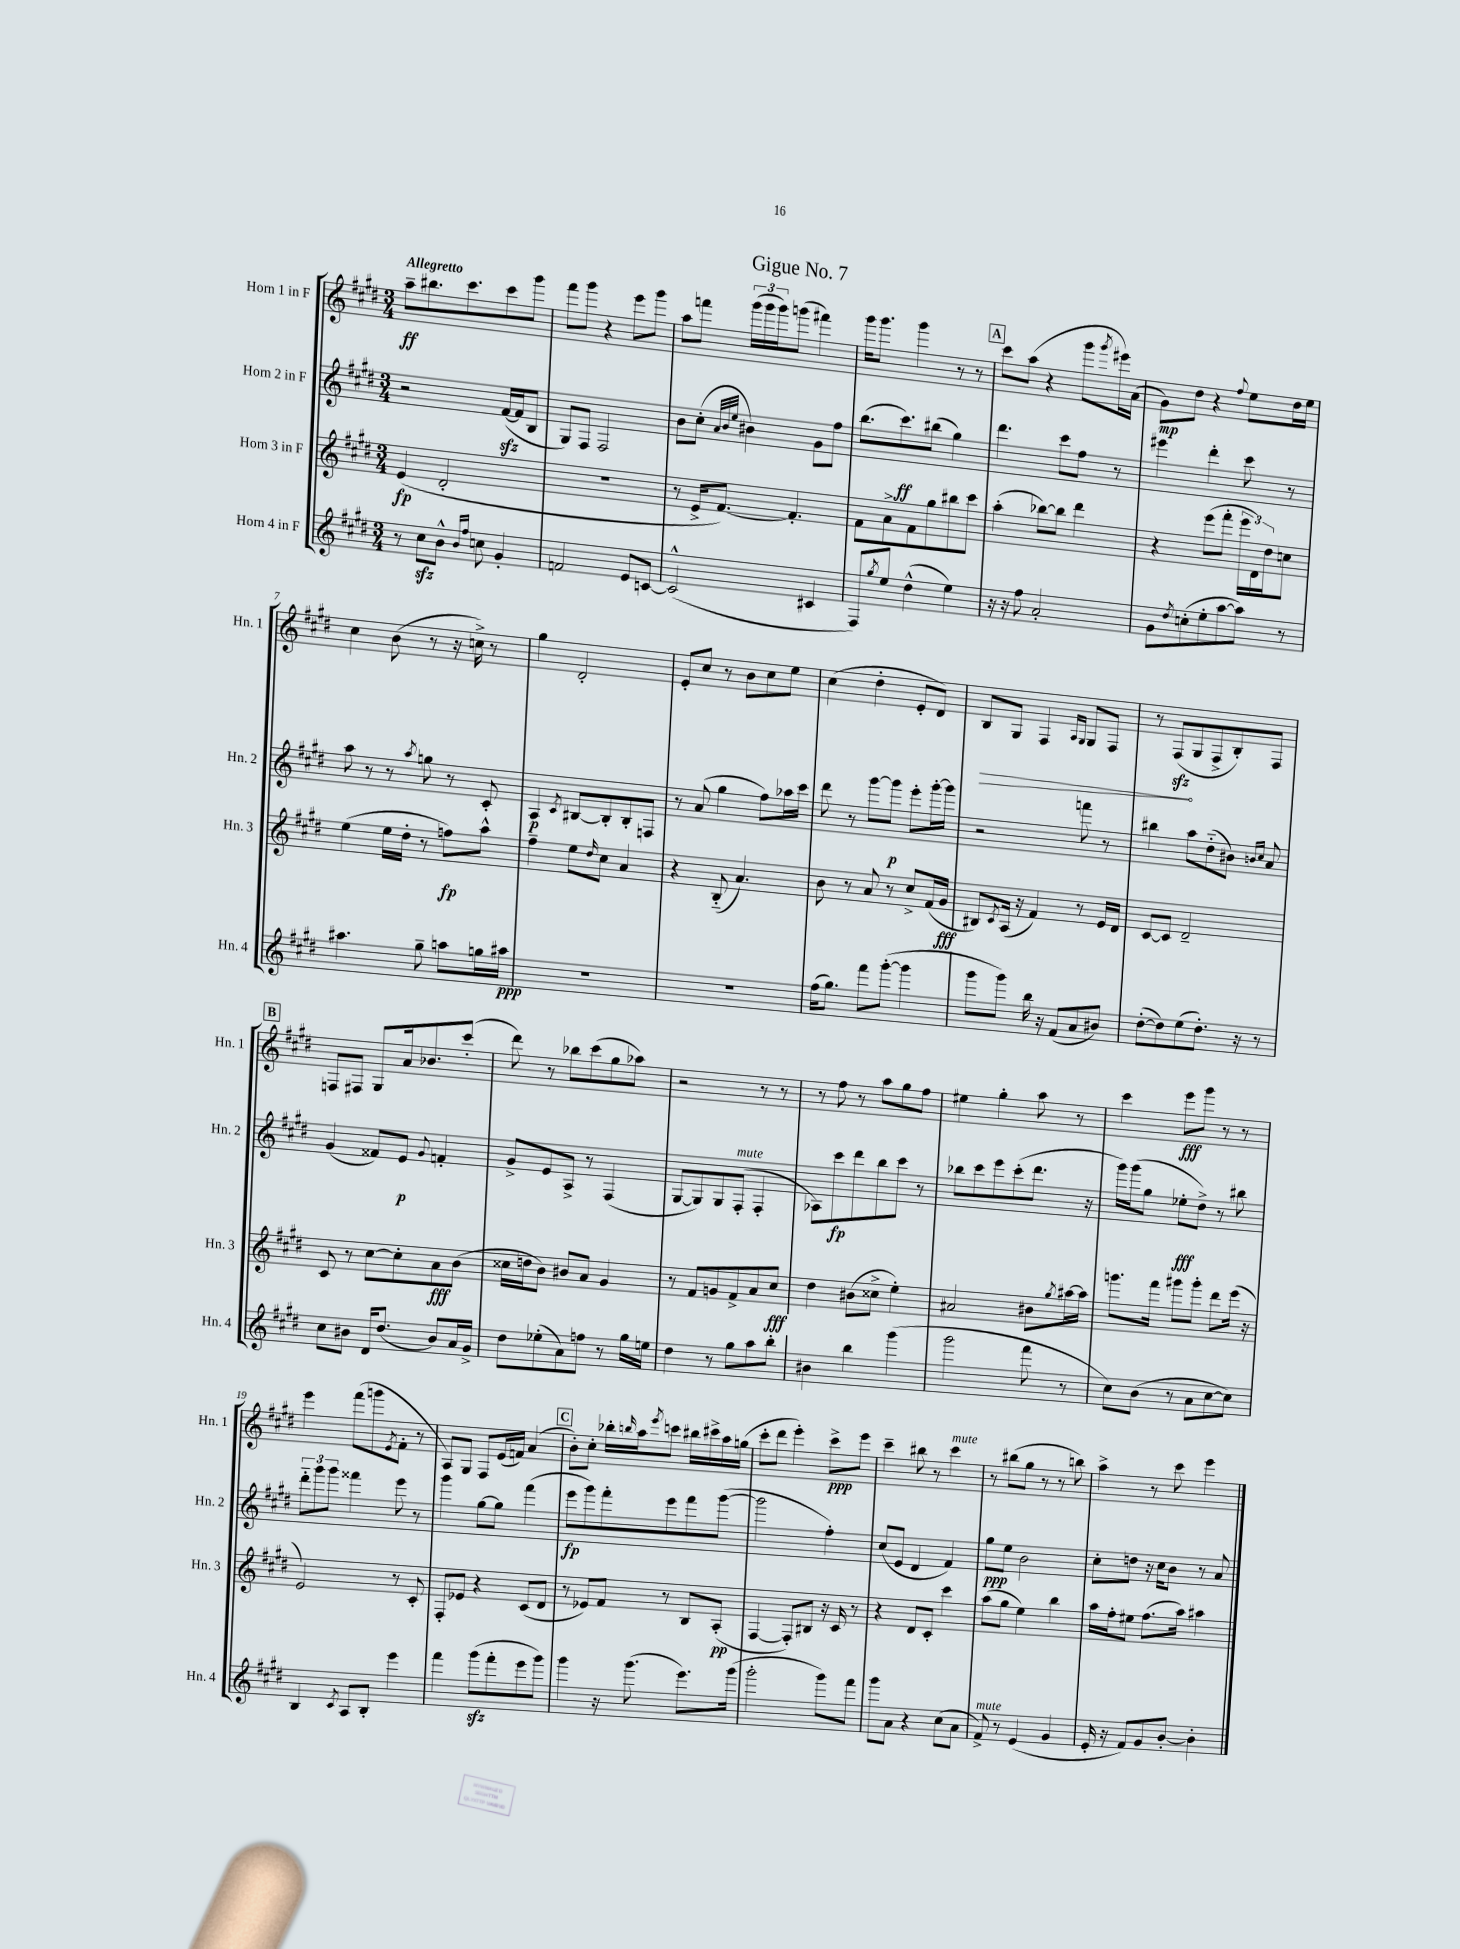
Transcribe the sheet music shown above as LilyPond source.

\header { title = "Gigue No. 7" }
<<
\new StaffGroup <<
\new Staff = "s0" \with { instrumentName = "Horn 1 in F" shortInstrumentName = "Hn. 1" } {
    \clef treble \key e \major \numericTimeSignature \time 3/4 \tempo "Allegretto"
    a''8--\ff bis''8. cis'''8. cis'''8 gis'''8 |
    fis'''8 gis'''8 r4 e'''8 gis'''8 |
    a''8 f'''8 \tuplet 3/2 { gis'''16( gis'''16 gis'''16) } g'''8( fis'''4) |
    gis'''16 gis'''8. gis'''4 r8 r8 |
    \mark \markup { \box "A" } cis'''8 a''8( r4 gis'''8 \acciaccatura { gis'''8 } eis'''16) a'16( |
    gis'8\mp) dis''8 r4 \appoggiatura { fis''8 } e''8 dis''16 e''16 |
    cis''4 b'8( r8 r16 c''16->) r8 |
    gis''4 dis'2-. |
    e'8-. cis''8 r8 b'8 cis''8 e''8 |
    cis''4( dis''4-. e'8-. dis'8) |
    \once \override Hairpin.circled-tip = ##t b8\> gis8 fis4 \grace { a16 gis16 } gis8 fis8 |
    r8 fis8\sfz\!( gis8 fis8-> b8-.) fis8 |
    \mark \markup { \box "B" } f8 fis8 gis8 a'16 bes'8. cis'''8-.( |
    dis'''8) r8 bes''8 cis'''8( gis''8 aes''8) |
    r2 r8 r8 |
    r8 fis''8 r8 a''8 gis''8 fis''8 |
    eis''4 gis''4-. a''8 r8 |
    cis'''4 e'''8\fff gis'''8 r8 r8 |
    e'''4 fis'''8( g'''8 \acciaccatura { e'8 } fis'8-. r8 |
    a8) gis8 fis8 e'16( f'16) a'4( |
    \mark \markup { \box "C" } b'8-.) cis''8-. bes''16-. \grace { b''16 } a''16 \acciaccatura { e'''8 } c'''8 bis''16 cis'''16-> a''16 g''16( |
    cis'''8-. dis'''8 e'''4-.) cis'''8->\ppp e'''8 |
    cis'''4-- bis''8 r8 cis'''4^\markup { \italic "mute" } |
    r8 bis''8( gis''8 r8 r8 b''8) |
    a''4-> r8 cis'''8 e'''4 \bar "|." |
}
\new Staff = "s1" \with { instrumentName = "Horn 2 in F" shortInstrumentName = "Hn. 2" } {
    \clef treble \key e \major \numericTimeSignature \time 3/4
    r2 fis'16~\sfz( fis'16 b8 |
    gis8) fis8 fis2 |
    b'8 cis''8-.( \grace { a'32 b'32 e''32 } bis'4) gis'8 fis''8 |
    b''8.( cis'''8.\ff) bis''8( gis''4) |
    \mark \markup { \box "A" } dis'''4. cis'''8 fis''8 r8 |
    eis'''4 dis'''4-. cis'''8 r8 |
    a''8 r8 r8 \acciaccatura { a''8 } g''8 r8 cis'8-. |
    a4\p \acciaccatura { cis'8 } bis8~ bis8-. bis8-. f8 |
    r8 a'8( gis''4 fis''8) aes''16 cis'''16 |
    dis'''8 r8 gis'''8~ gis'''8\p e'''8-. gis'''16~-. gis'''16 |
    r2 f'''8 r8 |
    bis''4 a''8 dis''8-_( bis'8) \grace { b'16 cis''16 } a'8 |
    \mark \markup { \box "B" } gis'4( fisis'8) e'8\p \appoggiatura { gis'8 } f'4-. |
    gis'8-> e'8 a8-> r8 fis4( |
    gis8~ gis8) gis8 fis8-.^\markup { \italic "mute" }( fis4-. |
    aes8) cis'''8\fp dis'''8 b''8 cis'''8 r8 |
    bes''8 cis'''8 e'''8 cis'''8-.( dis'''8. r16 |
    gis'''16) gis'''16( gis''8 ees''8-.\fff dis''8->) r8 bis''8 |
    \tuplet 3/2 { dis'''8-_ gis'''8 gis'''8 } fisis'''4 e'''8 r8 |
    gis'''4 gis''8~ gis''8 fis'''4( |
    \mark \markup { \box "C" } e'''8\fp gis'''8) fis'''8-. e'''8 fis'''8 gis'''8~( |
    gis'''2 fis''4-.) |
    cis''8( e'8 dis'4 fis'4) |
    gis''8\ppp e''8 b'2 |
    cis''8-. d''8 r16 cis''16 b'8 r8 a'8 \bar "|." |
}
\new Staff = "s2" \with { instrumentName = "Horn 3 in F" shortInstrumentName = "Hn. 3" } {
    \clef treble \key e \major \numericTimeSignature \time 3/4
    e'4\fp( dis'2-. |
    R2. |
    r8 e'16-> fis'8.~) fis'4.-. |
    fis'8 a'8-> fis'8 gis''8 bis''8 cis'''8 |
    \mark \markup { \box "A" } a''4-.( bes''8~) bes''8 dis'''4 |
    r4 e'''8( fis'''8-. \tuplet 3/2 { e'''16 dis'16) dis''16 } c''8 |
    e''4( e''16 dis''16-. r8 f''8\fp) a''8-^ |
    fis''4-- e''8 \grace { dis''16 } cis''8 a'4 |
    r4 b8-_( a'4.) |
    b'8 r8 a'8 r8 cis''8-> fis'16( gis'16\fff |
    bis8) \acciaccatura { cis'8 } a16( r16 fis'4) r8 e'16 dis'16 |
    cis'8~ cis'8 dis'2-- |
    \mark \markup { \box "B" } cis'8 r8 cis''8~ cis''8-. a'8\fff b'8( |
    cisis''16 d''16 b'8) bis'8 a'8 gis'4 |
    r8 fis'8 g'8 fis'8-> a'8 cis''8\fff |
    dis''4 bis'8( cisis''8-> e''4-.) |
    ais'2 bis'8 \acciaccatura { gis''8 } ais''16~ ais''16 |
    g'''8. fis'''16 gis'''8 gis'''8-. dis'''8 e'''16( r16 |
    e'2) r8 cis'8-. |
    fis8-. ees'8 r4 cis'8( dis'8 |
    \mark \markup { \box "C" } r8 ees'8) fis'8 r8 b8 a8-.\pp( |
    fis4~ fis8-.) bis8 r16 cis'16 r8 |
    r4 dis'8 cis'8-. cis'''4 |
    a''8( gis''8 e''4) b''4 |
    a''16 fis''16-. eis''8 fis''8.( a''16) ais''4 \bar "|." |
}
\new Staff = "s3" \with { instrumentName = "Horn 4 in F" shortInstrumentName = "Hn. 4" } {
    \clef treble \key e \major \numericTimeSignature \time 3/4
    r8 cis''8\sfz b'8-^ \grace { b'16 fis''16 } c''8 gis'4-. |
    f'2 e'8 c'8~ |
    c'2-^( cis'4 |
    fis8) \acciaccatura { gis''8 } e''8 dis''4-^( e''4) |
    \mark \markup { \box "A" } r16 r16 fis''8 a'2-. |
    gis'8 \acciaccatura { dis''8 } c''8-.( e''8-. a''8~ a''8) r8 |
    ais''4. gis''8-- a''8 g''16 ais''16\ppp |
    R2. |
    R2. |
    fis''16( gis''8.) fis'''8 gis'''8~-.( gis'''4 |
    gis'''8 gis'''8) b''16 r16 fis'8( a'8 bis'8) |
    dis''8~-.( dis''8) e''8( dis''8.-.) r16 r8 |
    \mark \markup { \box "B" } cis''8 bis'8 dis'16 dis''8.( bis'8) a'16 gis'16-> |
    dis''8 ees''8-.( a'8) f''8 r8 gis''16 e''16 |
    dis''4 r8 gis''8 a''8 b''8-. |
    bis'4 b''4 gis'''4( |
    gis'''2 fis'''8 r8 |
    cis''8) b'8( r8 a'8 cis''8~ cis''8) |
    b4 \acciaccatura { cis'8 } a8 b8-. e'''4 |
    fis'''4 gis'''8\sfz( fis'''8-. e'''8 gis'''8) |
    \mark \markup { \box "C" } gis'''4 r16 gis'''8.( e'''8.) gis'''16( |
    gis'''2-. gis'''8) fis'''8 |
    gis'''8 a'8 r4 cis''8( a'8 |
    fis'8->^\markup { \italic "mute" }) r8 e'4( gis'4 |
    e'16-. r16 fis'8) gis'8 b'8~-. b'4-. \bar "|." |
}
>>
>>
